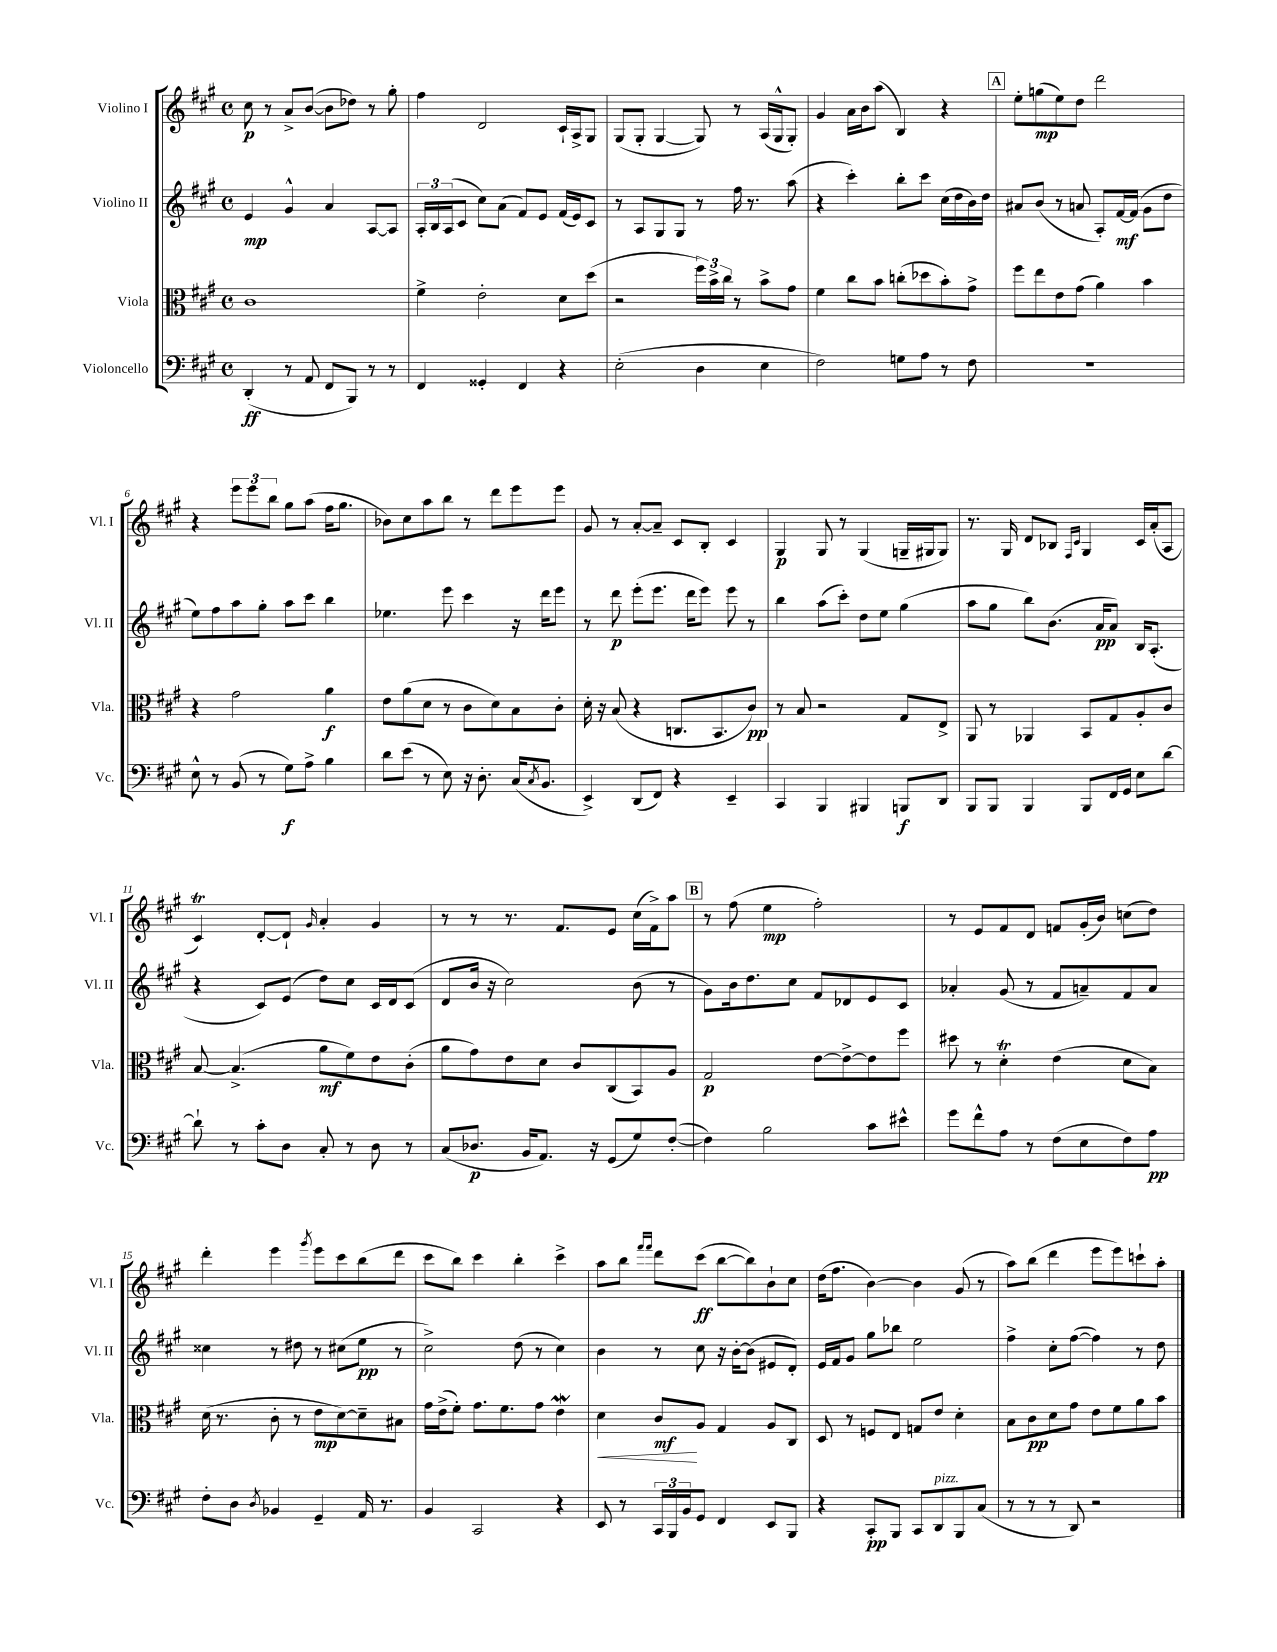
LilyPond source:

<<
\new StaffGroup <<
\new Staff = "s0" \with { instrumentName = "Violino I" shortInstrumentName = "Vl. I" } {
    \clef treble \key a \major \defaultTimeSignature \time 4/4
    cis''8\p r8 a'8-> b'8~( b'8 des''8) r8 gis''8-. |
    fis''4 d'2 cis'16-! a16-> gis8 |
    gis8( gis8-. gis4~ gis8) r8 a16( gis16-^ gis8-.) |
    gis'4 a'16 b'16 a''8( b4) r4 |
    \mark \markup { \box "A" } e''8-. g''8\mp( e''8) d''8 d'''2 |
    r4 \tuplet 3/2 { e'''8 e'''8 b''8 } gis''8 a''8( fis''16 gis''8. |
    bes'8) cis''8 a''8 b''8 r8 d'''8 e'''8 e'''8 |
    gis'8 r8 a'8~-. a'8-- cis'8 b8-. cis'4 |
    gis4\p gis8 r8 gis4( g16-- gis16 gis8) |
    r8. gis16 d'8 bes8 \grace { fis16 cis'16 } gis4 cis'16 a'16-.( a8 |
    cis'4\trill) d'8~-. d'8-! \grace { gis'16 } a'4-. gis'4 |
    r8 r8 r8. fis'8. e'8 cis''16( fis'16->) a''8 |
    \mark \markup { \box "B" } r8 fis''8( e''4\mp fis''2-.) |
    r8 e'8 fis'8 d'8 f'8 gis'16-.( b'16) c''8( d''8) |
    d'''4-. e'''4 \acciaccatura { gis'''8 } e'''8 cis'''8 b''8( d'''8 |
    cis'''8 b''8) cis'''4 b''4-. cis'''4-> |
    a''8 b''8 \grace { fis'''16 fis'''16 } d'''8 cis'''8\ff( b''8~ b''8) b'8-! cis''8 |
    d''16( fis''8. b'4~) b'4 gis'8( r8 |
    a''8) b''8( d'''4 e'''8 e'''8) c'''8-! a''8-. \bar "|." |
}
\new Staff = "s1" \with { instrumentName = "Violino II" shortInstrumentName = "Vl. II" } {
    \clef treble \key a \major \defaultTimeSignature \time 4/4
    e'4\mp gis'4-^ a'4 a8~ a8 |
    \tuplet 3/2 { a16-. b16 a16( } cis'8 cis''8) a'8( fis'8) e'8 fis'16( e'16) cis'8 |
    r8 a8 gis8 gis8 r8 fis''16 r8. a''8( |
    r4 cis'''4-.) b''8-. cis'''8 cis''16( d''16 b'16) d''16 |
    \mark \markup { \box "A" } ais'8 b'8( r8 a'8 a8-.) fis'16~\mf fis'16( gis'8 d''8 |
    e''8) fis''8 a''8 gis''8-. a''8 cis'''8 b''4 |
    ees''4. e'''8 cis'''4 r16 d'''16 e'''8 |
    r8 d'''8\p e'''8-.( e'''8. d'''16 e'''8) e'''8 r8 |
    b''4 a''8( cis'''8-.) d''8 e''8 gis''4( |
    a''8 gis''8 b''8) b'8.( a'16\pp a'8) b16 a8.-.( |
    r4 cis'8) e'8( d''8) cis''8 cis'16 d'16 cis'8( |
    d'8 b'16 r16 cis''2) b'8( r8 |
    \mark \markup { \box "B" } gis'8) b'16 d''8. cis''8 fis'8 des'8 e'8 cis'8 |
    aes'4-. gis'8( r8 fis'8 a'8--) fis'8 a'8 |
    cisis''4 r8 dis''8 r8 cis''8( e''8\pp r8 |
    cis''2->) d''8( r8 cis''4) |
    b'4 r8 cis''8 r16 b'16~-. b'8( eis'8 d'8-.) |
    e'16 fis'16 gis'8 gis''8 bes''8 e''2 |
    fis''4-> cis''8-. fis''8~( fis''4) r8 d''8 \bar "|." |
}
\new Staff = "s2" \with { instrumentName = "Viola" shortInstrumentName = "Vla." } {
    \clef alto \key a \major \defaultTimeSignature \time 4/4
    cis'1 |
    fis'4-> e'2-. d'8 d''8( |
    r2 \tuplet 3/2 { fis''16) b'16-> cis''16 } r8 b'8-> gis'8 |
    fis'4 cis''8 b'8 c''8-.( des''8 b'8-.) gis'8-> |
    \mark \markup { \box "A" } fis''8 e''8 e'8 gis'8( a'4) b'4 |
    r4 gis'2 a'4\f |
    e'8 a'8( d'8 r8 cis'8 d'8) b8 cis'8-. |
    d'16-. r16 b8( r4 c8. b,8. cis'8\pp) |
    r8 b8 r2 gis8 e8-> |
    a,8 r8 aes,4 b,8 gis8 a8-. cis'8 |
    b8~ b4.->( a'8\mf fis'8) e'8 cis'8-.( |
    a'8 gis'8) e'8 d'8 cis'8 cis8( b,8) a8 |
    \mark \markup { \box "B" } gis2\p e'8~ e'8~-> e'8 fis''8 |
    dis''8 r8 d'4-.\trill e'4( d'8 b8) |
    d'16( r8. cis'8-. r8 e'8\mp d'8~) d'8-- bis8 |
    gis'16 e'16->( fis'8-.) gis'8. fis'8. gis'8 e'4\mordent |
    d'4\< cis'8\mf\! a8 gis4 a8 cis8 |
    d8 r8 f8 e8 g8 e'8 d'4-. |
    b8 cis'8\pp d'8 gis'8 e'8 fis'8 a'8 b'8 \bar "|." |
}
\new Staff = "s3" \with { instrumentName = "Violoncello" shortInstrumentName = "Vc." } {
    \clef bass \key a \major \defaultTimeSignature \time 4/4
    d,4-.\ff( r8 a,8 fis,8 b,,8) r8 r8 |
    fis,4 gisis,4-. fis,4 r4 |
    e2-.( d4 e4 |
    fis2) g8 a8 r8 fis8 |
    \mark \markup { \box "A" } R1 |
    e8-^ r8 b,8( r8 gis8\f) a8-> b4 |
    d'8 e'8( r8 e8) r16 d8.-. cis16( \acciaccatura { cis8 } b,8. |
    e,4->) d,8( fis,8) r4 e,4-- |
    cis,4 b,,4 bis,,4 b,,8\f d,8 |
    b,,8 b,,8 b,,4 b,,8 fis,16 gis,16 e8 d'8~ |
    d'8-! r8 cis'8-. d8 cis8-. r8 d8 r8 |
    cis8( des8.\p b,16 a,8.) r16 gis,8( gis8) fis8~-.( |
    \mark \markup { \box "B" } fis4) b2 cis'8 eis'8-^ |
    gis'8 fis'8-^ a8 r8 fis8( e8 fis8) a8\pp |
    fis8-. d8 \acciaccatura { d8 } bes,4 gis,4-- a,16 r8. |
    b,4 cis,2 r4 |
    e,8 r8 \tuplet 3/2 { cis,16 b,,16 b,16 } gis,8 fis,4 e,8 b,,8 |
    r4 cis,8-.\pp b,,8 cis,8 d,8^\markup { \italic "pizz." } b,,8 cis8( |
    r8 r8 r8 d,8) r2 \bar "|." |
}
>>
>>
